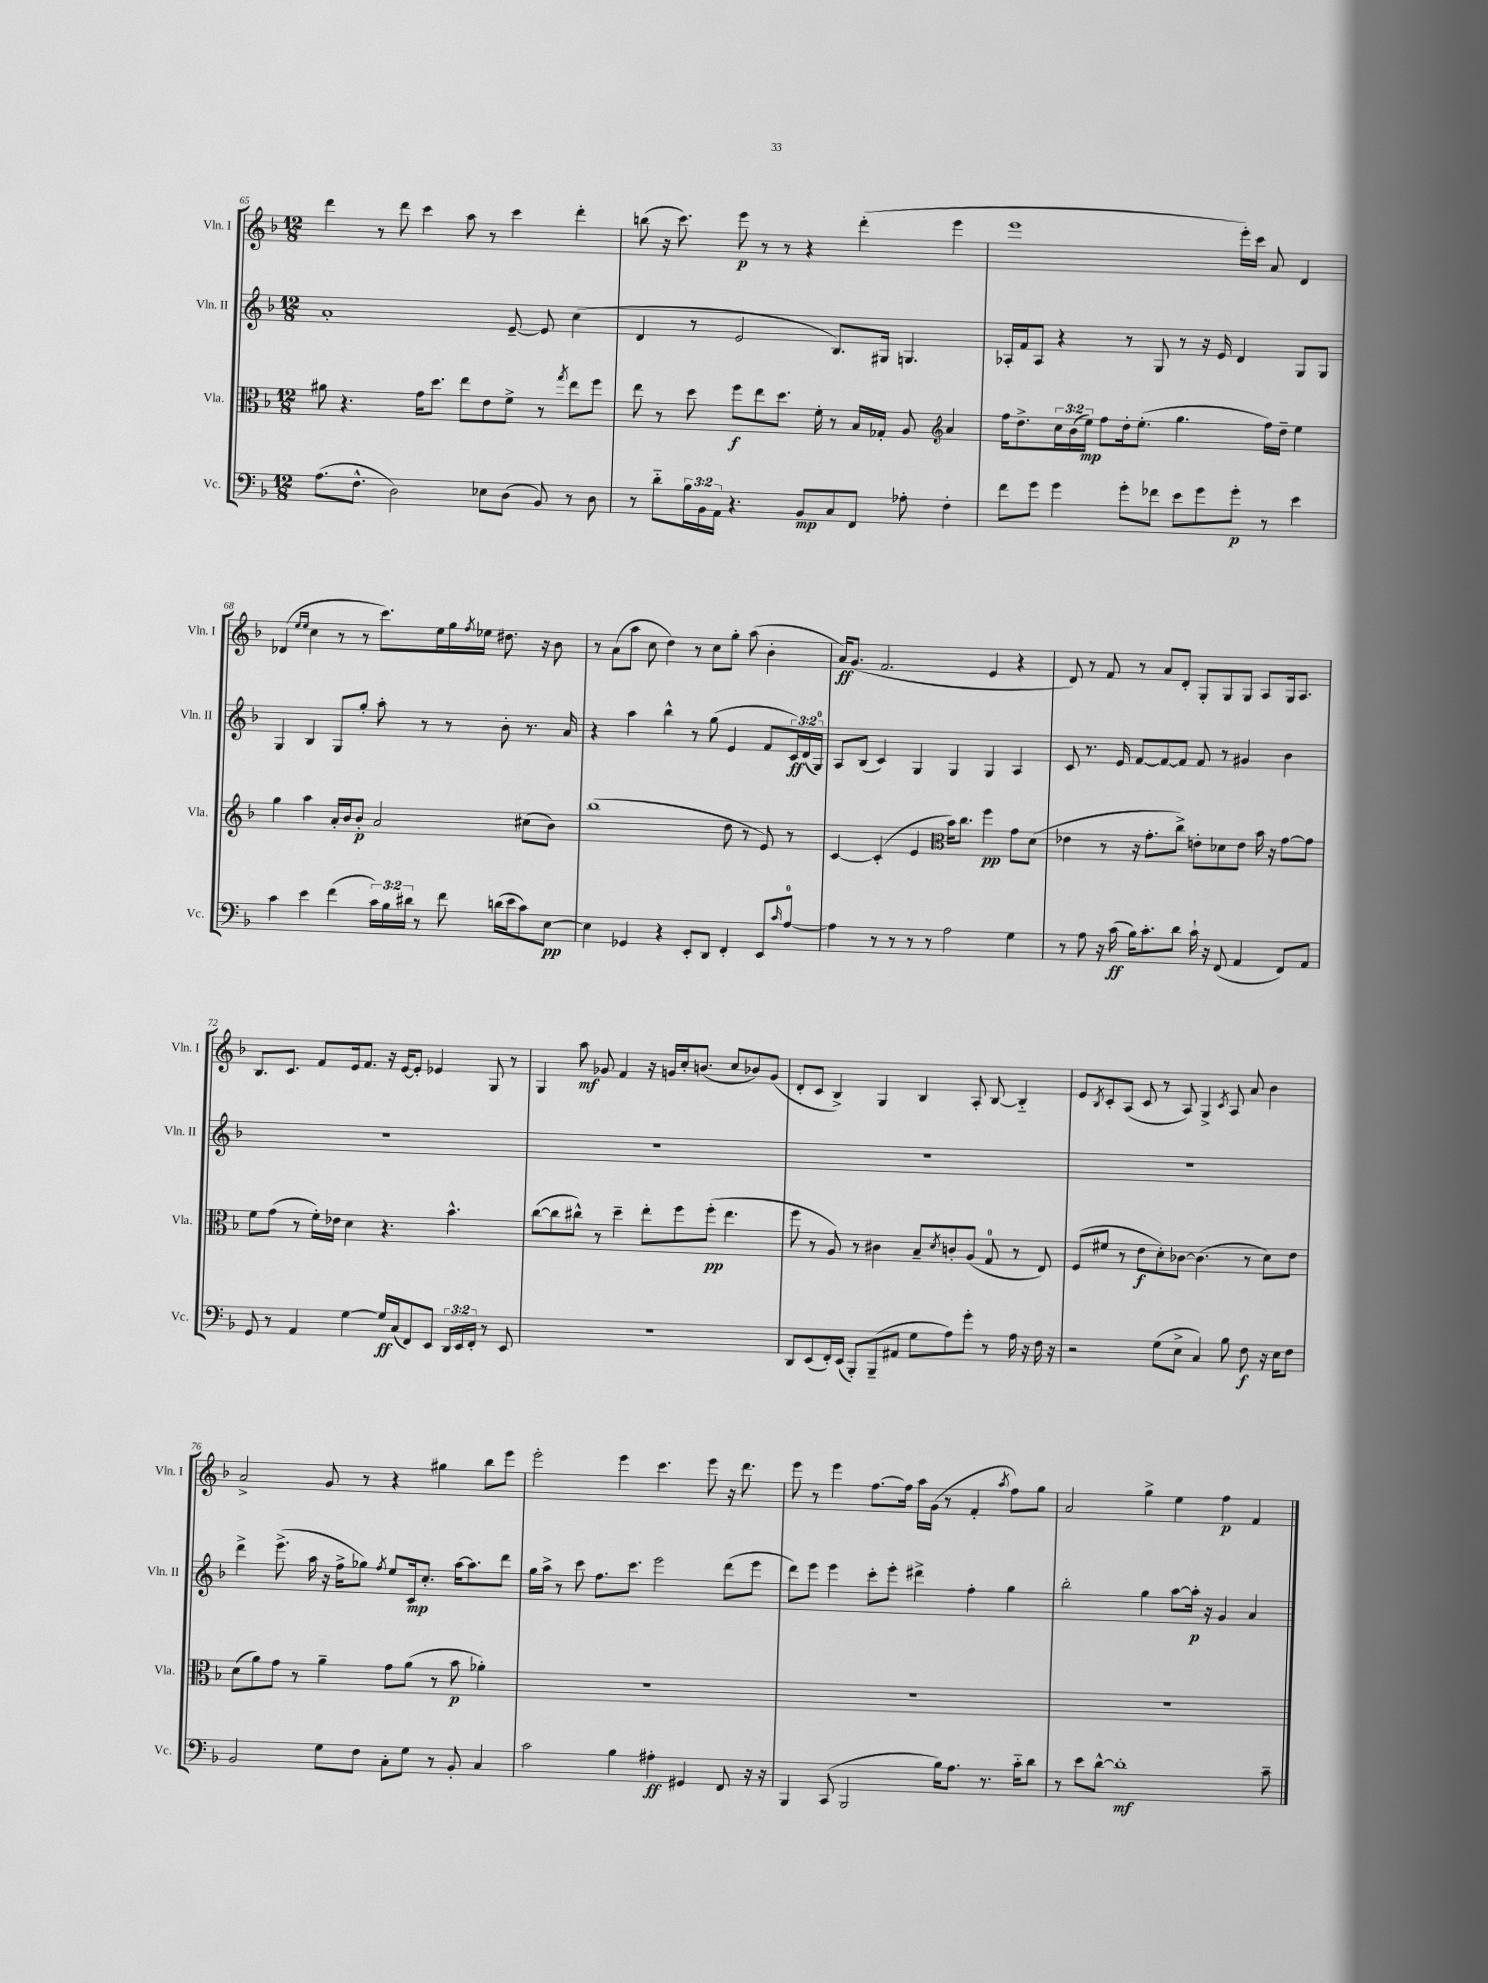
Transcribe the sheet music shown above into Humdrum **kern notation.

**kern	**dynam	**kern	**dynam	**kern	**dynam	**kern	**dynam
*part4	*part4	*part3	*part3	*part2	*part2	*part1	*part1
*staff4	*staff4	*staff3	*staff3	*staff2	*staff2	*staff1	*staff1
*I"Vc.	*	*I"Vla.	*	*I"Vln. II	*	*I"Vln. I	*
*I'Vc.	*	*I'Vla.	*	*I'Vln. II	*	*I'Vln. I	*
*clefF4	*	*clefC3	*	*clefG2	*	*clefG2	*
*k[b-]	*	*k[b-]	*	*k[b-]	*	*k[b-]	*
*M12/8	*	*M12/8	*	*M12/8	*	*M12/8	*
=65	=65	=65	=65	=65	=65	=65	=65
(8.A\L	.	8a#X\	.	1a'	.	4ddd\	.
.	.	4.r	.	.	.	.	.
8.F^^\J	.	.	.	.	.	.	.
.	.	.	.	.	.	8r	.
2D\)	.	.	.	.	.	8ddd\	.
.	.	16g\KL	.	.	.	4ccc\	.
.	.	8.dd\J	.	.	.	.	.
.	.	8ee\L	.	.	.	8aa\	.
8E-X\L	.	8e\	.	.	.	8r	.
(8D\J	.	8f^\J	.	[8e~/	.	4ccc\	.
8BB-/)	.	8r	.	8e/]	.	.	.
.	.	8qgg/	.	.	.	.	.
8r	.	8ee\L	.	(4cc\	.	4ddd'\	.
8D\	.	8ff\J	.	.	.	.	.
=66	=66	=66	=66	=66	=66	=66	=66
8r	.	8ee\	.	4d/	.	(8bbn\	.
8d\L	.	8r	.	.	.	16r	.
.	.	.	.	.	.	8.ccc\)	.
24B-\L	.	8dd\	.	8r	.	.	.
24BB-\	.	.	.	.	.	.	.
24AA\JJ	.	.	.	.	.	.	.
4.r	.	8ff\L	f	2e/	.	8eee\	p
.	.	8ee\	.	.	.	8r	.
.	.	8.dd\J	.	.	.	8r	.
8BB-/L	mp	.	.	.	.	4r	.
.	.	16f'\	.	.	.	.	.
8C/	.	8r	.	8.B-/L)	.	.	.
8FF/J	.	16B-/LL	.	.	.	(4ddd'\	.
.	.	16G-X'/JJ	.	16G#X/Jk	.	.	.
8A-X'\	.	8A/	.	4.Gn/	.	.	.
*	*	*clefG2	*	*	*	*	*
4F'\	.	4a/	.	.	.	4eee\	.
=67	=67	=67	=67	=67	=67	=67	=67
8f\L	.	16ff\KL	.	16A-X'/LL	.	1eee	.
.	.	8.dd^\	.	16f/J	.	.	.
8g\J	.	.	.	8A-/J	.	.	.
4g\	.	24cc\L	.	4r	.	.	.
.	.	(24b-\	.	.	.	.	.
.	.	24ee\JJ)	mp	.	.	.	.
.	.	8ff\L	.	.	.	.	.
8g'\L	.	16dd'\k	.	8r	.	.	.
.	.	(8.ee'\J	.	.	.	.	.
8f-X\J	.	.	.	8G/	.	.	.
8e\L	.	4.gg\	.	8r	.	.	.
8g\	.	.	.	16r	.	.	.
.	.	.	.	16e/	.	.	.
8g'\J	p	.	.	4d/	.	16eee'\LL)	.
.	.	.	.	.	.	16ccc\JJ	.
8r	.	16ff\LL)	.	.	.	8a/	.
.	.	16dd~\JJ	.	.	.	.	.
4e\	.	4ee\	.	8G/L	.	4d/	.
.	.	.	.	8G/J	.	.	.
!!LO:LB:g=z
=68	=68	=68	=68	=68	=68	=68	=68
4c\	.	4gg\	.	4G/	.	(4d-X/	.
.	.	.	.	.	.	16qqee/LL	.
.	.	.	.	.	.	16qqee/JJ	.
4e\	.	4aa\	.	4B-/	.	4cc\	.
(4f\	.	16a'/LL	.	8G/L	.	8r	.
.	.	16b-/J	.	.	.	.	.
.	.	8b-'/J	p	8gg'/J	.	8r	.
24c\LL)	.	2a/	.	8aa'\	.	8.ccc\L)	.
24B-\	.	.	.	.	.	.	.
24d#X\JJ	.	.	.	.	.	.	.
8r	.	.	.	8r	.	.	.
.	.	.	.	.	.	16ee\L	.
8f\	.	.	.	8r	.	16gg\	.
.	.	.	.	.	.	8qff/	.
.	.	.	.	.	.	16ee-X\JJ	.
(16dn\LL	.	.	.	8b-'\	.	8.dd#X\	.
16e\J	.	.	.	.	.	.	.
8c\)	.	(8cc#X\L	.	8.r	.	.	.
.	.	.	.	.	.	16r	.
[8E\J	pp	8b-\J)	.	.	.	8b-\	.
.	.	.	.	16a/	.	.	.
=69	=69	=69	=69	=69	=69	=69	=69
4E\]	.	(1bb-	.	4r	.	8r	.
.	.	.	.	.	.	(8a\L	.
4GG-X/	.	.	.	4aa\	.	8aa\J	.
.	.	.	.	.	.	8cc\	.
4r	.	.	.	4bb-^^\	.	4dd\)	.
8EE'/L	.	.	.	8r	.	8r	.
8DD/J	.	.	.	(8gg\	.	8cc\L	.
4FF'/	.	8dd\	.	4e/	.	8gg'\J	.
.	.	8r	.	.	.	(8aa\	.
8EE/L	.	8e/)	.	8f/L	.	4b-'\	.
16qqc/	.	.	.	.	.	.	.
[8A/J	.	8r	.	24c/L)	ff	.	.
.	.	.	.	(24d/	.	.	.
.	.	.	.	24G/JJ)	.	.	.
=70	=70	=70	=70	=70	=70	=70	=70
4A\]	.	[4c/	.	8A/L	.	16a/KL)	ff
.	.	.	.	.	.	(8.g/J	.
.	.	.	.	(8B-/J	.	.	.
8r	.	(4c'/]	.	4c/)	.	2.f/	.
8r	.	.	.	.	.	.	.
8r	.	4e/	.	4G/	.	.	.
8r	.	.	.	.	.	.	.
*	*	*clefC3	*	*	*	*	*
2A\	.	16b-\KL)	.	4G/	.	.	.
.	.	8.cc\J	.	.	.	.	.
.	.	4ff\	pp	4G/	.	4e/	.
4G\	.	8g\L	.	4A/	.	4r	.
.	.	(8d\J	.	.	.	.	.
=71	=71	=71	=71	=71	=71	=71	=71
8r	.	4e-X\	.	8c/	.	8d/)	.
8A\	.	.	.	8.r	.	8r	.
16r	.	8r	.	.	.	8f/	.
(16c\	ff	.	.	16e/	.	.	.
16B-\KL)	.	16r	.	[8f/L	.	8r	.
8.c'\	.	8.g'\L	.	.	.	.	.
.	.	.	.	8f/_	.	8a/L	.
8d\J	.	8cc^\J)	.	8f/J]	.	8d'/J	.
16c`\	.	8en'\L	.	8f/	.	8G'/L	.
16r	.	.	.	.	.	.	.
(8FF/	.	8d-X\	.	8r	.	8G/	.
4AA/	.	8e\J	.	4g#X/	.	8G/J	.
.	.	16b-\	.	.	.	8A/L	.
.	.	16r	.	.	.	.	.
8FF/L)	.	[8g\L	.	4b-\	.	16G/k	.
.	.	.	.	.	.	8.A/J	.
8AA/J	.	8g\J]	.	.	.	.	.
!!LO:LB:g=z
=72	=72	=72	=72	=72	=72	=72	=72
8GG/	.	8f\L	.	1.r	.	8.B-/L	.
8r	.	(8g\J	.	.	.	.	.
.	.	.	.	.	.	8.c/J	.
4AA/	.	8r	.	.	.	.	.
.	.	16f'\LL)	.	.	.	8f/L	.
.	.	16e-X\JJ	.	.	.	.	.
[4G\	.	4d\	.	.	.	16e/k	.
.	.	.	.	.	.	8.f/J	.
16G/LL]	ff	4.r	.	.	.	16r	.
(16C/J	.	.	.	.	.	[16e/KL	.
8FF/)	.	.	.	.	.	8e'/J]	.
8EE/J	.	.	.	.	.	4e-X/	.
24DD/LL	.	4.b-^^\	.	.	.	.	.
24EE/	.	.	.	.	.	.	.
24FF'/JJ	.	.	.	.	.	.	.
8r	.	.	.	.	.	8G/	.
8EE/	.	.	.	.	.	8r	.
=73	=73	=73	=73	=73	=73	=73	=73
1.r	.	([8cc\L	.	1.r	.	4G/	.
.	.	8cc\]	.	.	.	.	.
.	.	8cc#X^^\J)	.	.	.	8aa\	mf
.	.	8r	.	.	.	8g-X/	.
.	.	4dd~\	.	.	.	4f/	.
.	.	8ee'\L	.	.	.	16r	.
.	.	.	.	.	.	16gn/LL	.
.	.	8ff\	.	.	.	16cc'/J	.
.	.	.	.	.	.	(8.bn/J	.
.	.	(8ff'\J	pp	.	.	.	.
.	.	4.ee\	.	.	.	8cc/L	.
.	.	.	.	.	.	8b-X/)	.
.	.	.	.	.	.	(8g/J	.
=74	=74	=74	=74	=74	=74	=74	=74
8DD/L	.	8ff\	.	1.r	.	8d'/L	.
(8EE/	.	8r	.	.	.	8c/J	.
16FF'/L)	.	8A/)	.	.	.	4B-^/)	.
(16EE/JJ	.	.	.	.	.	.	.
8BBB-'/L)	.	8r	.	.	.	.	.
(8BBB-~/	.	4c#X\	.	.	.	4G/	.
8AA#X/J	.	.	.	.	.	.	.
8G\L	.	8B-~/L	.	.	.	4B-/	.
.	.	8qd/	.	.	.	.	.
8A\)	.	8cn'/	.	.	.	.	.
8g'\J	.	(8A/J	.	.	.	8A'/	.
8r	.	8G/	.	.	.	[8B-/	.
16A\	.	8r	.	.	.	4B-/]	.
16r	.	.	.	.	.	.	.
16F\	.	8E/)	.	.	.	.	.
16r	.	.	.	.	.	.	.
=75	=75	=75	=75	=75	=75	=75	=75
2r	.	(8F/L	.	1.r	.	8e/L	.
.	.	.	.	.	.	8qB-/	.
.	.	8f#X/J	.	.	.	8c'/	.
.	.	8r	.	.	.	(8A/J	.
.	.	8e\L	f	.	.	8c/	.
(8G\L	.	8d'\)	.	.	.	8r	.
8E^\J	.	[8c-X\J	.	.	.	8A/)	.
4C/)	.	(4.c-\]	.	.	.	4G^/	.
.	.	.	.	.	.	8qc/	.
8B-\	.	.	.	.	.	8A/	.
8F\	f	8r	.	.	.	8a/	.
16r	.	8d\L)	.	.	.	4b-\	.
16E\KL	.	.	.	.	.	.	.
8F\J	.	8e\J	.	.	.	.	.
!!LO:LB:g=z
=76	=76	=76	=76	=76	=76	=76	=76
2BB-/	.	(8d\L	.	4ddd^\	.	2a^/	.
.	.	8a\)	.	.	.	.	.
.	.	8g\J	.	(8.eee^\	.	.	.
.	.	8r	.	.	.	.	.
.	.	.	.	16aa\	.	.	.
8G\L	.	4a~\	.	16r	.	8g/	.
.	.	.	.	16ff^\KL	.	.	.
8F\J	.	.	.	8gg-X\J)	.	8r	.
.	.	.	.	8qff/	.	.	.
8C'\L	.	8g\L	.	8ee/L	.	4r	.
8G\J	.	(8a\J	.	16c/k	mp	.	.
.	.	.	.	8.cc'/J	.	.	.
8r	.	8r	.	.	.	4gg#X\	.
8BB-'/	.	8b-\	p	[16aa\KL	.	.	.
.	.	.	.	8.aa\]	.	.	.
4C/	.	4a-X'\)	.	.	.	8bb-\L	.
.	.	.	.	8ddd\J	.	8eee\J	.
=77	=77	=77	=77	=77	=77	=77	=77
2c\	.	1.r	.	16gg\LL	.	2eee'\	.
.	.	.	.	16aa^\JJ	.	.	.
.	.	.	.	8r	.	.	.
.	.	.	.	8ccc\	.	.	.
.	.	.	.	8.ff\L	.	.	.
4B-\	.	.	.	.	.	4eee\	.
.	.	.	.	8.ccc\J	.	.	.
4A#X'\	ff	.	.	2eee\	.	4.ccc\	.
4GG#X/	.	.	.	.	.	.	.
.	.	.	.	.	.	8eee\	.
8FF/	.	.	.	(8ddd\L	.	16r	.
.	.	.	.	.	.	8.ddd\	.
16r	.	.	.	8eee\J	.	.	.
16r	.	.	.	.	.	.	.
=78	=78	=78	=78	=78	=78	=78	=78
4BBB-/	.	1.r	.	8ddd\L)	.	8eee\	.
.	.	.	.	8eee\J	.	8r	.
(8CC/	.	.	.	4eee\	.	4eee\	.
2BBB-/	.	.	.	.	.	.	.
.	.	.	.	8ccc'\L	.	[8.ff\L	.
.	.	.	.	8eee'\J	.	.	.
.	.	.	.	.	.	16ff\Jk]	.
.	.	.	.	4ddd#X^\	.	16aa\LL	.
.	.	.	.	.	.	(16g\JJ	.
16B-\KL)	.	.	.	.	.	8r	.
8.A\J	.	.	.	.	.	.	.
.	.	.	.	4ff'\	.	4f'/	.
8.r	.	.	.	.	.	.	.
.	.	.	.	.	.	8qaa/	.
.	.	.	.	4gg\	.	8ff\L)	.
16c\KL	.	.	.	.	.	.	.
8d\J	.	.	.	.	.	8gg\J	.
=79	=79	=79	=79	=79	=79	=79	=79
8r	.	1.r	.	2bb-'\	.	2a/	.
8e\L	.	.	.	.	.	.	.
[8d^^\J	.	.	.	.	.	.	.
1d']	mf	.	.	.	.	.	.
.	.	.	.	4gg\	.	4gg^\	.
.	.	.	.	[8aa\L	.	4ee\	.
.	.	.	.	16aa'\Jk]	p	.	.
.	.	.	.	16r	.	.	.
.	.	.	.	4g/	.	4ff\	p
.	.	.	.	4a/	.	4f/	.
8c~\	.	.	.	.	.	.	.
==	==	==	==	==	==	==	==
*-	*-	*-	*-	*-	*-	*-	*-
